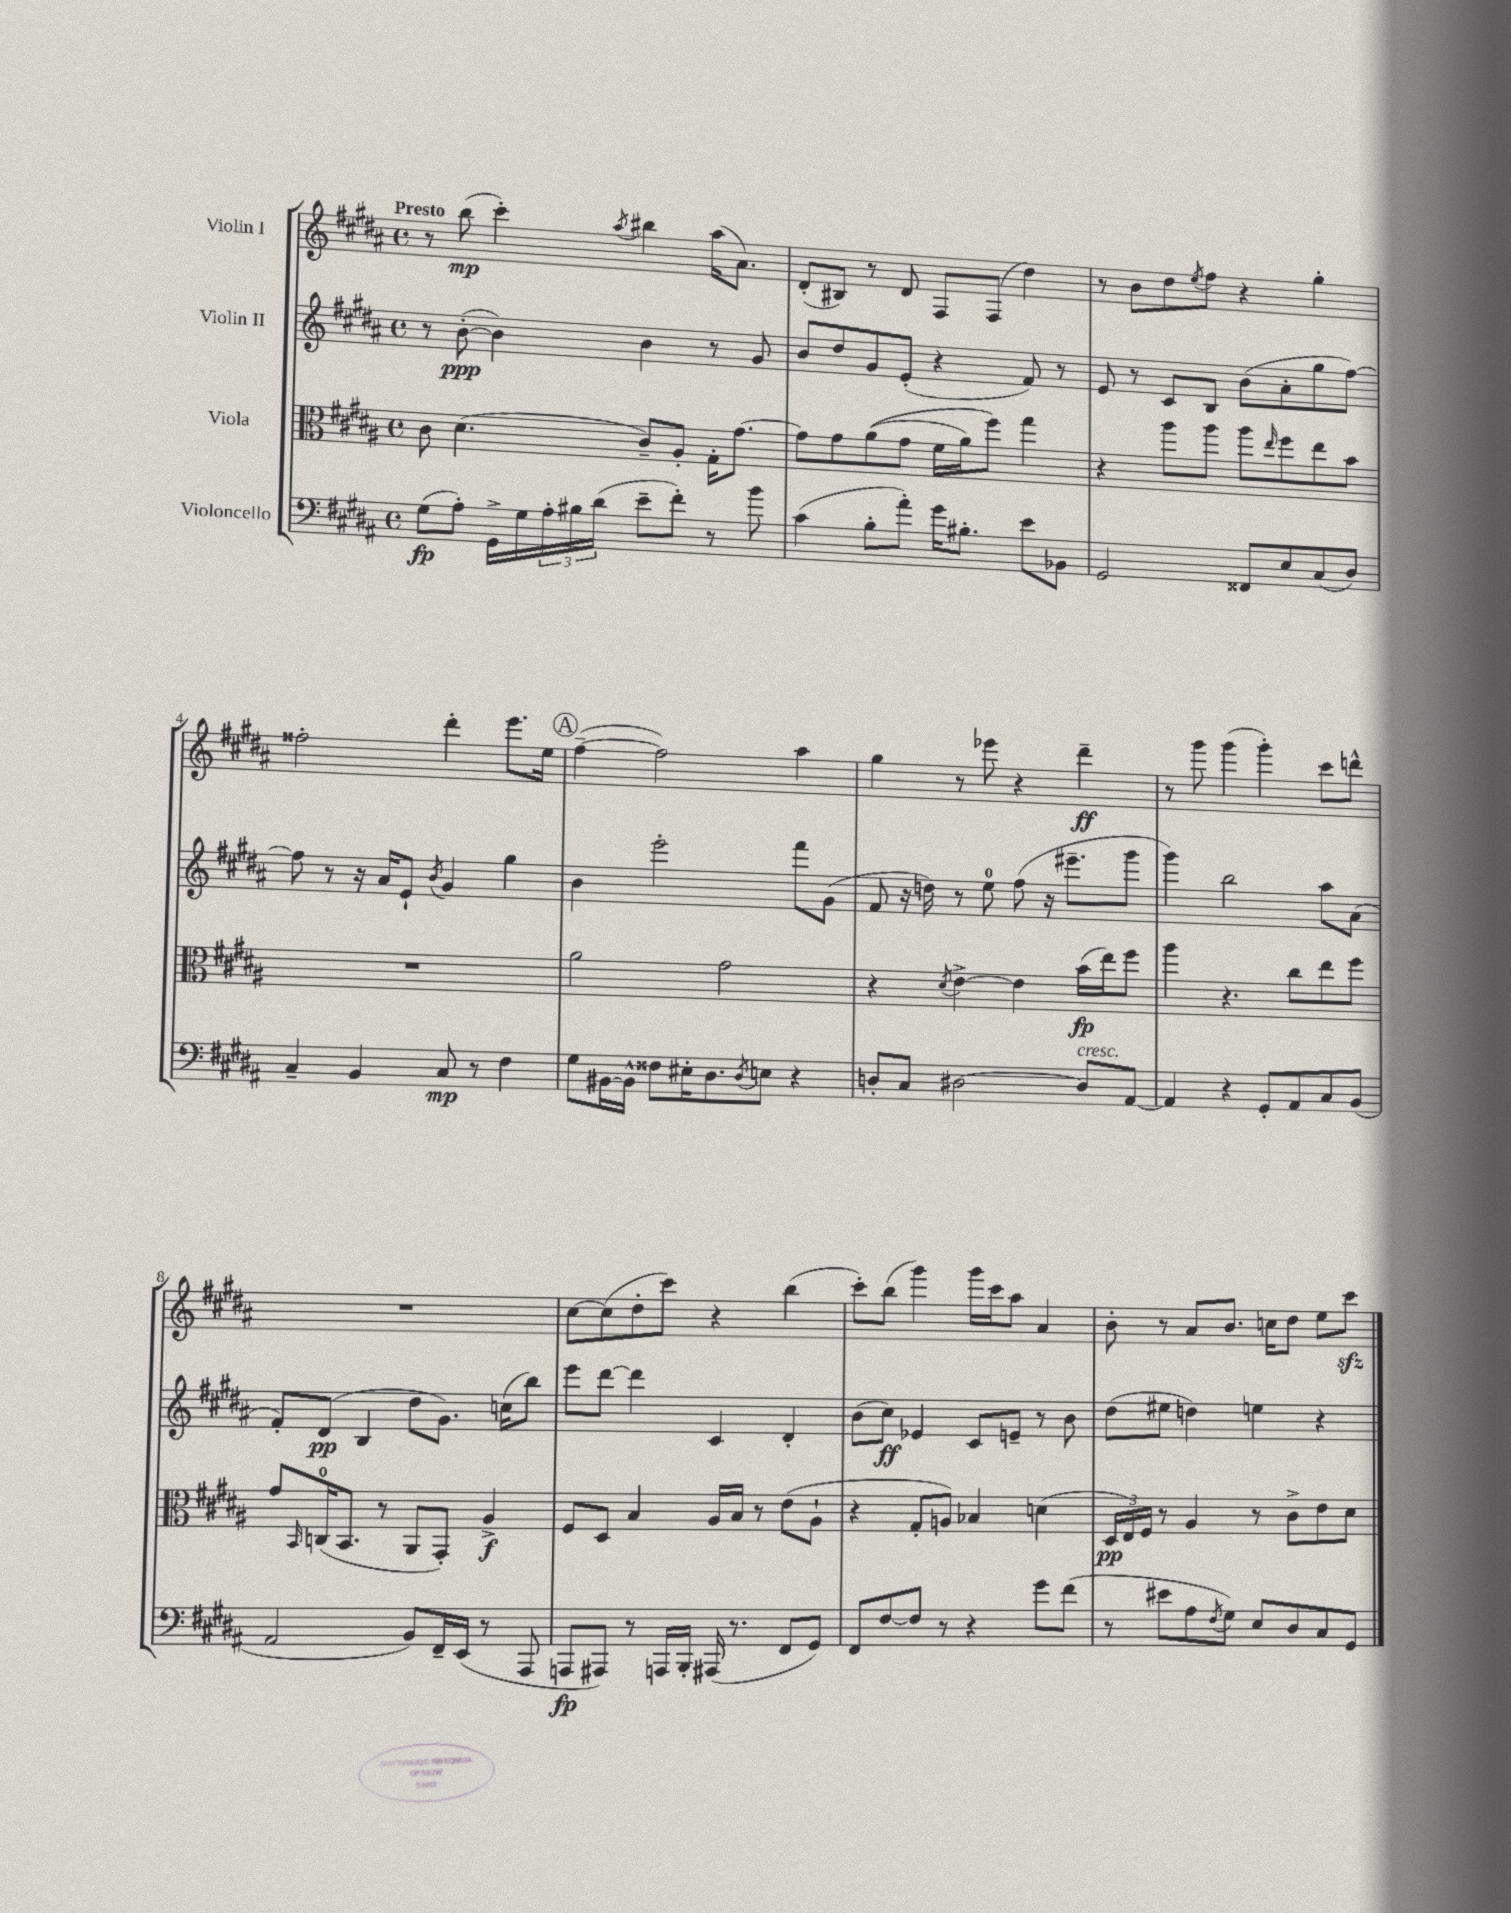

**kern	**dynam	**kern	**dynam	**kern	**dynam	**kern	**dynam
*part4	*part4	*part3	*part3	*part2	*part2	*part1	*part1
*staff4	*staff4	*staff3	*staff3	*staff2	*staff2	*staff1	*staff1
*I"Violoncello	*	*I"Viola	*	*I"Violin II	*	*I"Violin I	*
*clefF4	*	*clefC3	*	*clefG2	*	*clefG2	*
*k[f#c#g#d#a#]	*	*k[f#c#g#d#a#]	*	*k[f#c#g#d#a#]	*	*k[f#c#g#d#a#]	*
*M4/4	*	*M4/4	*	*M4/4	*	*M4/4	*
*met(c)	*	*met(c)	*	*met(c)	*	*met(c)	*
=1	=1	=1	=1	=1	=1	=1	=1
!	!	!	!	!	!	!LO:TX:a:B:t=Presto	!
(8G#\L	fp	8c#\	.	8r	.	8r	.
8A#'\J)	.	(4.d#\	.	([8b'\	ppp	(8bb\	mp
16GG#^\LL	.	.	.	4b\])	.	4ccc#'\)	.
16G#\	.	.	.	.	.	.	.
24A#'\	.	.	.	.	.	.	.
24B#X\	.	.	.	.	.	.	.
(24d#\JJ	.	.	.	.	.	.	.
.	.	.	.	.	.	8qaa#/	.
8e~\L	.	8c#~/L)	.	4b\	.	4bb#X\	.
8f#'\J)	.	8A#'/J	.	.	.	.	.
8r	.	16G#'\KL	.	8r	.	(16aa#\KL	.
.	.	[8.g#\J	.	.	.	8.a#\J)	.
8b\	.	.	.	8g#/	.	.	.
=2	=2	=2	=2	=2	=2	=2	=2
(4c#\	.	8g#\L]	.	8b/L	.	(8d#'/L	.
.	.	8g#\	.	8dd#/	.	8B#X/J)	.
8B'\L	.	((8a#\	.	8g#/	.	8r	.
8a#'\J)	.	8g#\J	.	(8e'/J	.	8d#/	.
16g#\KL	.	16f#\LL	.	4r	.	8F#/L	.
8.B#X'\J	.	16a#\J)	.	.	.	.	.
.	.	8ff#\J)	.	.	.	(8F#/J	.
8e\L	.	4gg#\	.	8f#/)	.	4dd#\)	.
8BB-X\J	.	.	.	8r	.	.	.
=3	=3	=3	=3	=3	=3	=3	=3
2GG#/	.	4r	.	8e/	.	8r	.
.	.	.	.	8r	.	8b\L	.
.	.	8aa#\L	.	8c#/L	.	8dd#\	.
.	.	.	.	.	.	8qee/	.
.	.	8aa#\J	.	8B/J	.	8ff#\J	.
8FF##X/L	.	8aa#\L	.	(8b\L	.	4r	.
.	.	16qqee/	.	.	.	.	.
8E/	.	8ff#\	.	8a#'\	.	.	.
(8C#/	.	8ee\	.	8gg#\	.	4gg#'\	.
8D#/J)	.	8b\J	.	[8ff#\J)	.	.	.
!!LO:LB:g=z
=4	=4	=4	=4	=4	=4	=4	=4
4C#~/	.	1r	.	8ff#\]	.	2ff##X'\	.
.	.	.	.	8r	.	.	.
4BB/	.	.	.	16r	.	.	.
.	.	.	.	16a#/KL	.	.	.
.	.	.	.	8e`/J	.	.	.
.	.	.	.	8qb/	.	.	.
8C#/	mp	.	.	4g#/	.	4ddd#'\	.
8r	.	.	.	.	.	.	.
4F#\	.	.	.	4gg#\	.	8.eee\L	.
.	.	.	.	.	.	16ee\Jk	.
!!LO:REH:place=s1:t=A
=5	=5	=5	=5	=5	=5	=5	=5
8G#\L	.	2a#\	.	4b\	.	([4ff#~\	.
[16BB#X\L	.	.	.	.	.	.	.
16BB#^^\JJ]	.	.	.	.	.	.	.
8F##X\L	.	.	.	2eee'\	.	2ff#\])	.
16E#X'\K	.	.	.	.	.	.	.
8.D#\	.	.	.	.	.	.	.
.	.	2g#\	.	.	.	.	.
8qD#/	.	.	.	.	.	.	.
8En\J	.	.	.	.	.	.	.
4r	.	.	.	8fff#\L	.	4aa#\	.
.	.	.	.	(8g#\J	.	.	.
=6	=6	=6	=6	=6	=6	=6	=6
8Dn'/L	.	4r	.	8f#/	.	4gg#\	.
8C#/J	.	.	.	16r	.	.	.
.	.	.	.	16ddn\)	.	.	.
.	.	8qd#/	.	.	.	.	.
[2D#X\	.	[4e^\	.	8r	.	8r	.
.	.	.	.	8ee\	.	8eee-X\	.
.	.	4e\]	.	(8ff#\	.	4r	.
.	.	.	.	16r	.	.	.
.	.	.	.	8.eee#X~\L	.	.	.
!LO:TX:a:i:t=cresc.	!	!	!	!	!	!	!
8D#/L]	.	(16b\LL	fp	.	.	4ddd#~\	ff
.	.	16ee\J)	.	.	.	.	.
[8AA#/J	.	8ff#\J	.	8ggg#\J	.	.	.
=7	=7	=7	=7	=7	=7	=7	=7
4AA#/]	.	4aa#\	.	4ggg#\)	.	8r	.
.	.	.	.	.	.	8ggg#\	.
4r	.	4.r	.	2bb\	.	(4ggg#\	.
8GG#'/L	.	.	.	.	.	4ggg#'\)	.
8AA#/	.	8cc#\L	.	.	.	.	.
8C#/	.	8ee\	.	8aa#\L	.	8ccc#\L	.
(8BB/J	.	8ff#\J	.	(8a#\J	.	8dddn^^\J	.
!!LO:LB:g=z
=8	=8	=8	=8	=8	=8	=8	=8
2AA#/	.	8g#/L	.	8f#'/L)	.	1r	.
.	.	16qqBB/	.	.	.	.	.
.	.	(16Cn/K	.	(8d#/J	pp	.	.
.	.	8.BB/J	.	.	.	.	.
.	.	.	.	4B/	.	.	.
.	.	8r	.	.	.	.	.
8BB/L)	.	8AA#/L	.	8dd#\L	.	.	.
16FF#~/L	.	8GG#'/J)	.	8.g#\J)	.	.	.
(16EE/JJ	.	.	.	.	.	.	.
8r	.	4A#^/	f	.	.	.	.
.	.	.	.	(16ccn\KL	.	.	.
8AAA#/	.	.	.	8bb\J)	.	.	.
=9	=9	=9	=9	=9	=9	=9	=9
8AAAn/L	fp	8F#/L	.	8eee\L	.	[8cc#\L	.
8AAA#X/J)	.	8D#/J	.	[8ddd#\J	.	(8cc#\]	.
8r	.	4B/	.	4ddd#\]	.	8dd#'\	.
16AAAn/LL	.	.	.	.	.	8ccc#\J)	.
16BBB'/JJ	.	.	.	.	.	.	.
(16AAA#X/	.	16A#/LL	.	4c#/	.	4r	.
8.r	.	16B/JJ	.	.	.	.	.
.	.	8r	.	.	.	.	.
8FF#/L	.	(8e\L	.	4d#'/	.	(4bb\	.
8GG#/J)	.	8A#`\J	.	.	.	.	.
=10	=10	=10	=10	=10	=10	=10	=10
8FF#/L	.	4r	.	(8b\L	.	8ccc#'\L)	.
[8F#/	.	.	.	8cc#\J)	ff	(8bb\J	.
8F#/J]	.	8G#'/L	.	4e-X/	.	4ggg#\)	.
8r	.	8An/J)	.	.	.	.	.
4r	.	4B-X/	.	8c#/L	.	16ggg#\LL	.
.	.	.	.	.	.	16ccc#\J	.
.	.	.	.	8en~/J	.	8aa#\J	.
8g#\L	.	(4dn\	.	8r	.	4a#/	.
(8f#\J	.	.	.	8b\	.	.	.
=11	=11	=11	=11	=11	=11	=11	=11
8r	.	24D#/LL	pp	(8dd#\L	.	8b'\	.
.	.	24E/)	.	.	.	.	.
.	.	24F#/JJ	.	.	.	.	.
8e#X\L	.	8r	.	8ee#X\J	.	8r	.
8A#\	.	4A#/	.	4ddn\)	.	8a#/L	.
8qF#/	.	.	.	.	.	.	.
8G#\J)	.	.	.	.	.	8.b/J	.
8E/L	.	8r	.	4een\	.	.	.
.	.	.	.	.	.	16ccn\KL	.
8D#/	.	8c#^\L	.	.	.	8dd#\J	.
8C#/	.	8e\	.	4r	.	8ee\L	.
8GG#/J	.	8d#\J	.	.	.	8ccc#zz\J	.
==	==	==	==	==	==	==	==
*-	*-	*-	*-	*-	*-	*-	*-
